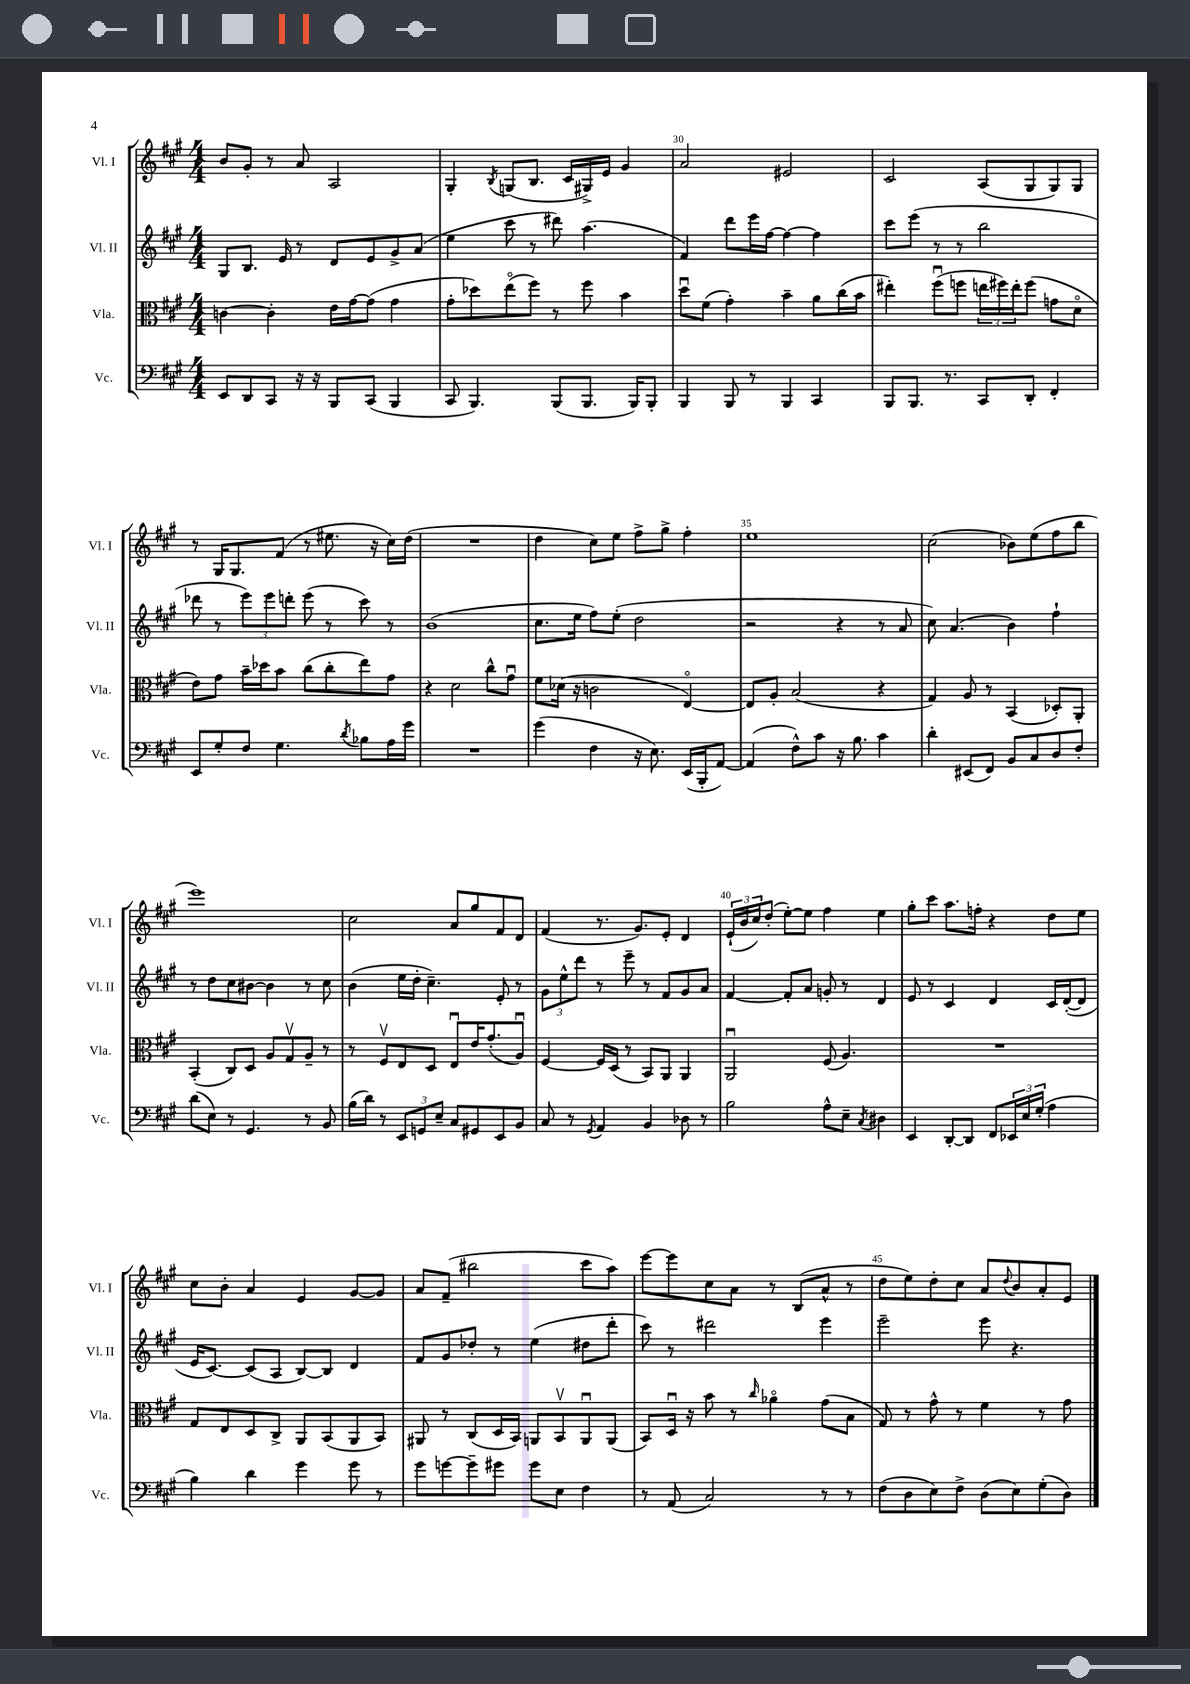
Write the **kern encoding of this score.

**kern	**kern	**kern	**kern
*staff4	*staff3	*staff2	*staff1
*clefF4	*clefC3	*clefG2	*clefG2
*k[f#c#g#]	*k[f#c#g#]	*k[f#c#g#]	*k[f#c#g#]
*M4/4	*M4/4	*M4/4	*M4/4
8EE	[4c	8G#	8b
8DD	.	8.B	8g#'
8CC#	4c']	.	8r
.	.	16e	.
16r	.	8r	8a
16r	.	.	.
8BBB	16e	8d	2A
.	[16g#	.	.
(8CC#	(8g#]	8e	.
4BBB	4g#	8g#^	.
.	.	(8a	.
=	=	=	=
8CC#	8g#'	4ee	4G#'
4.BBB)	8dd-)	.	.
.	.	.	8qB
.	(8eeo	8ccc#	(8G
.	8ff#)	8r	8.B
(8BBB	8r	8ddd#)	.
.	.	.	16c#
8.BBB	8ff#	(4.aa	16G#^)
.	.	.	16e
.	4b	.	4g#
16BBB)	.	.	.
8BBB'	.	.	.
=	=	=	=
4BBB	8ddu	4f#)	2a
.	(8f#	.	.
8BBB	4g#')	8ddd	.
8r	.	16eee	.
.	.	[16ff#	.
4BBB	4b~	4ff#_	2e#
4CC#	8a	4ff#]	.
.	(16cc#	.	.
.	16b	.	.
=	=	=	=
8BBB	4ee#')	8ccc#	2c#
8.BBB	.	(8eee	.
.	(8ff#u	8r	.
8.r	.	.	.
.	8ff	8r	.
8CC#	24ee	2bb	(8A
.	24ff#)	.	.
.	24ee'	.	.
8DD'	(8ff#	.	8G#
4FF#'	8g	.	8G#)
.	8do	.	8G#
=	=	=	=
8EE	8e)	8ddd-	8r
8G#'	8g#	8r	16G#
.	.	.	8.G#
8F#	16b~	12eee)	.
.	16dd-	.	.
.	.	12eee	.
4.G#	8b	.	(8f#
.	.	12ddd'	.
.	(8cc#	(8eee	8r
.	8cc#'	8r	8.ee#
8qd	.	.	.
8B-	8ee)	8ccc#)	.
.	.	.	16r
16A	8g#	8r	16cc#)
16g#	.	.	(16dd
=	=	=	=
1r	4r	(1b	1r
.	2d	.	.
.	8cc#^^	.	.
.	8g#u	.	.
=	=	=	=
(4g#	8f#	8.cc#	4dd
.	(16d-	.	.
.	16r	16ee	.
4F#	2c	8ff#)	8cc#)
.	.	(8ee'	8ee
16r	.	2dd	8ff#^
8.E)	.	.	.
.	.	.	8gg#^
(16EE	[4Eo)	.	4ff#'
16BBB'	.	.	.
[8AA)	.	.	.
=	=	=	=
(4AA]	8E]	2r	1ee
.	8A'	.	.
8F#^^)	(2B	.	.
8c#	.	.	.
16r	.	4r	.
8.B	.	.	.
4c#	4r	8r	.
.	.	8a	.
=	=	=	=
4d'	4G#)	8cc#)	(2cc#
.	.	(4.a	.
(8EE#	8A	.	.
8FF#)	8r	.	.
8BB	(4BB	4b)	8b-)
8C#	.	.	(8ee
8D	8D-')	4ff#`	8ff#
8F#'	8AA'	.	8bb
=	=	=	=
(8d	(4BB'	8r	1eee)
8E)	.	8dd	.
8r	8C#)	8cc#	.
4.GG#	8D	[8b#	.
.	8A	4b#]	.
.	8G#v	.	.
8r	8A~	8r	.
8BB	8r	8cc#	.
=	=	=	=
(16B	8r	(4b	2cc#
16d)	.	.	.
8r	8F#v	.	.
12EE	8E	16ee	.
.	.	16dd'	.
12GG	.	.	.
.	8D	4.cc#~)	.
12E~	.	.	.
8C#	8Eu	.	8a
8GG#	16e	.	8gg#
.	(8.g#'	.	.
8EE	.	8e'	8f#
8BB	8Au)	8r	8d
=	=	=	=
8C#	[4F#	12g#	(4f#
.	.	12ee^^	.
8r	.	.	.
.	.	12ddd	.
8qGG#	.	.	.
4AA	16F#]	8r	8.r
.	(16D	.	.
.	8r	8eee~	.
.	.	.	8.g#)
4BB	8BB)	8r	.
.	8AA	8f#	8e'
8D-	4AA	8g#	4d
8r	.	8a	.
=	=	=	=
2B	2AAu	[4f#	(24e`
.	.	.	24b
.	.	.	24cc#)
.	.	.	(8dd'
.	.	8f#']	[8ee')
.	.	8a	8ee]
8A^^	(8F#	8g'	4ff#
8E~	4.A)	8r	.
8qC#	.	.	.
4D#	.	4d	4ee
=	=	=	=
4EE	1r	8e	8gg#'
.	.	8r	8ccc#
[8DD'	.	4c#	8.aa
8DD]	.	.	.
.	.	.	16ff'
8FF#	.	4d	4r
24EE-	.	.	.
24E	.	.	.
(24G#'	.	.	.
4A	.	16c#	8dd
.	.	([16d'	.
.	.	8d]	8ee
=	=	=	=
4B)	8G#	16e	8cc#
.	.	[8.c#)	.
.	8E	.	8b'
4d	8D	(8c#]	4a
.	8C#^	8A	.
4g#	8AA	[8B)	4e
.	(8BB	8B]	.
8g#	8AA	4d	[8g#
8r	8BB)	.	8g#]
=	=	=	=
8g#	8AA#	8f#	8a
[8g	8r	8g#	(8f#~
8g~]	(8C#	8dd-'	2bb#
8g#	16D	8r	.
.	16BB)	.	.
8g#	8AA	(4ee	.
8E	8BBv	.	.
4F#	8AAu	8dd#	8ccc#
.	(8AA	8ddd'	8aa)
=	=	=	=
8r	8BB)	8ccc#)	[8eee
(8AA	16Du	8r	8eee]
.	16r	.	.
2C#)	8b	2ddd#	8cc#
.	8r	.	8a
.	16qqcc#	.	.
.	4a-o	.	8r
.	.	.	(8B
8r	(8g#	4eee	8a^^
8r	8B	.	8r
=	=	=	=
(8F#	8G#)	2eee~	8dd
8D	8r	.	8ee)
8E)	8g#^^	.	8dd'
8F#^	8r	.	8cc#
(8D	4f#	8eee	8a
.	.	.	8qqdd
8E)	.	4.r	8b
(8G#'	8r	.	8a'
8D)	8g#	.	8e
==	==	==	==
*-	*-	*-	*-
